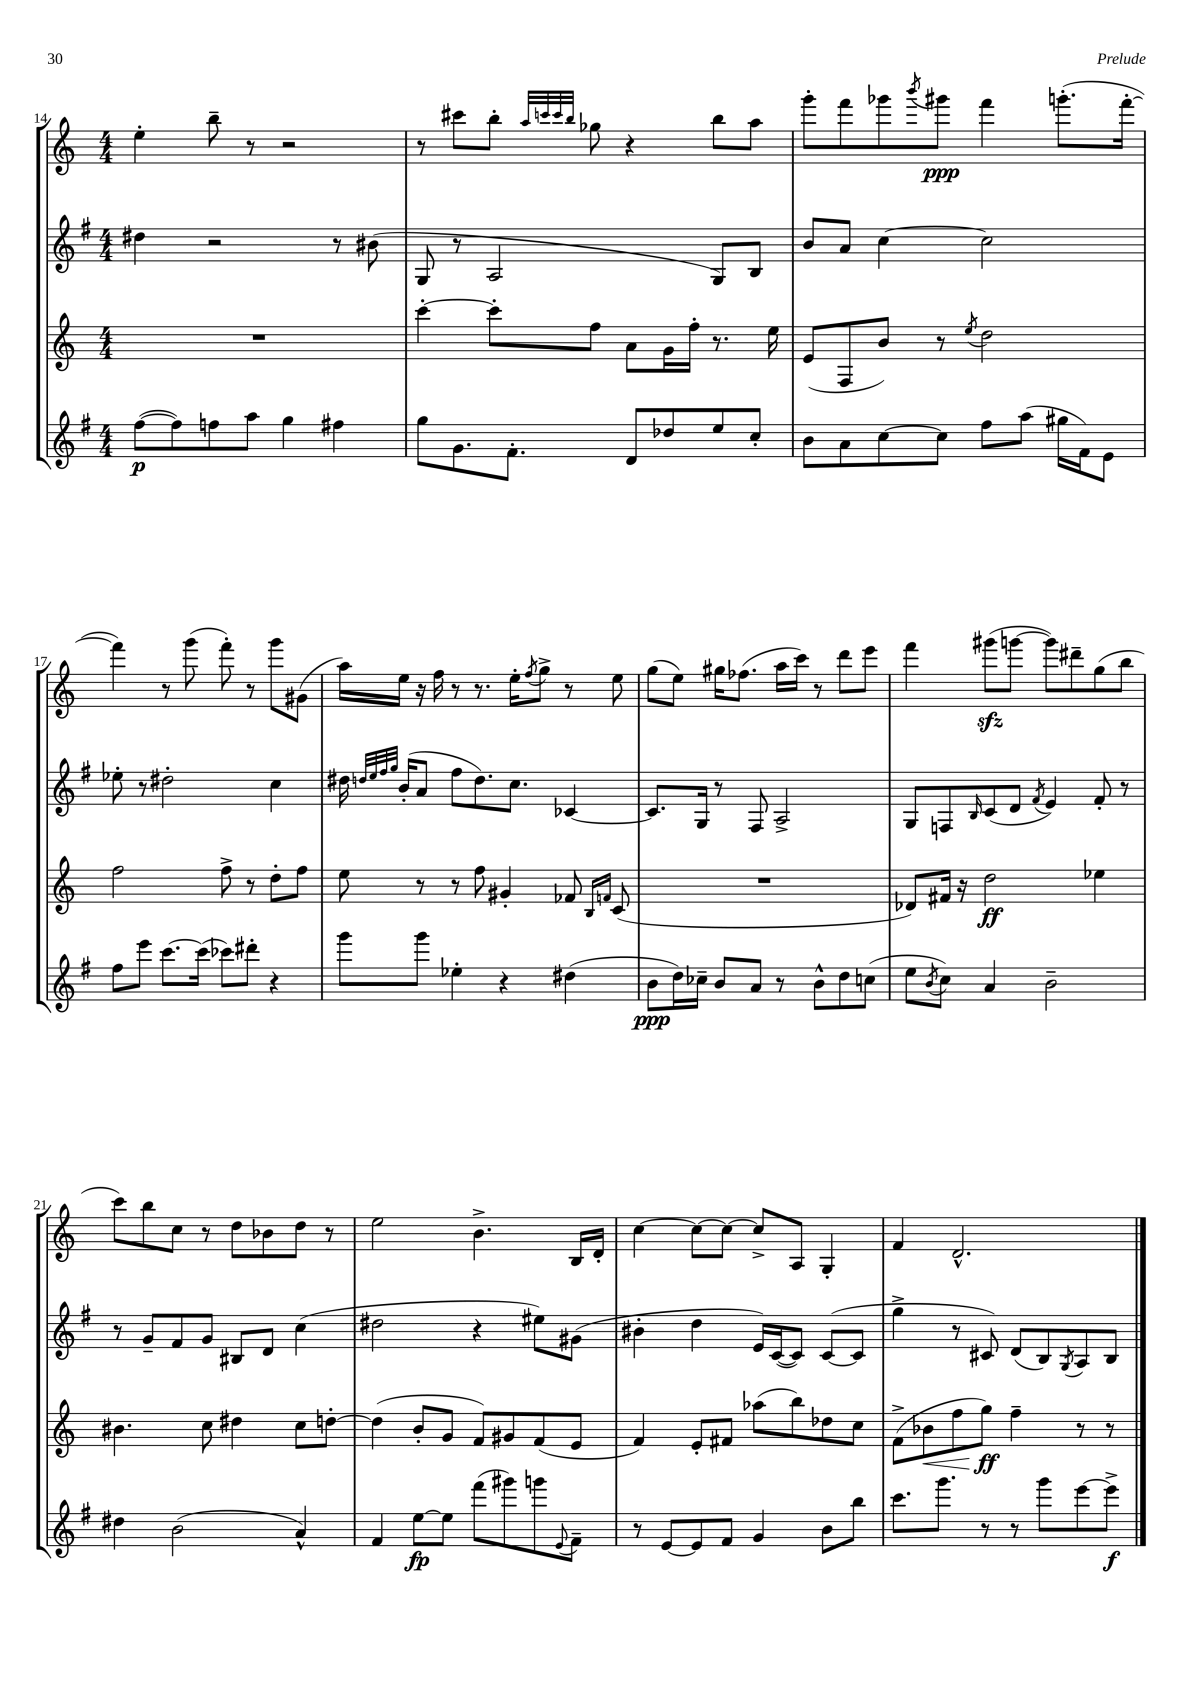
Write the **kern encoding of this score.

**kern	**dynam	**kern	**dynam	**kern	**kern	**dynam
*part4	*part4	*part3	*part3	*part2	*part1	*part1
*staff4	*staff4	*staff3	*staff3	*staff2	*staff1	*staff1
*clefG2	*	*clefG2	*	*clefG2	*clefG2	*
*k[f#]	*	*k[]	*	*k[f#]	*k[]	*
*M4/4	*	*M4/4	*	*M4/4	*M4/4	*
=14	=14	=14	=14	=14	=14	=14
([8ff#\L	p	1r	.	4dd#X\	4ee'\	.
8ff#\])	.	.	.	.	.	.
8ffn\	.	.	.	2r	8bb~\	.
8aa\J	.	.	.	.	8r	.
4gg\	.	.	.	.	2r	.
4ff#X\	.	.	.	8r	.	.
.	.	.	.	(8b#X\	.	.
=15	=15	=15	=15	=15	=15	=15
8gg\L	.	[4ccc'\	.	8G/	8r	.
8.g\	.	.	.	8r	8ccc#X\L	.
.	.	8ccc'\L]	.	2A/	8bb'\J	.
8.f#'\J	.	.	.	.	.	.
.	.	.	.	.	32qqaa/LLL	.
.	.	.	.	.	32qqcccn/	.
.	.	.	.	.	32qqccc/	.
.	.	.	.	.	32qqbb/JJJ	.
.	.	8ff\J	.	.	8gg-X\	.
8d/L	.	8a\L	.	.	4r	.
8dd-X/	.	16g\L	.	.	.	.
.	.	16ff'\JJ	.	.	.	.
8ee/	.	8.r	.	8G/L)	8bb\L	.
8cc'/J	.	.	.	8B/J	8aa\J	.
.	.	16ee\	.	.	.	.
=16	=16	=16	=16	=16	=16	=16
8b\L	.	(8e/L	.	8b/L	8ggg'\L	.
8a\	.	8F/	.	8a/J	8fff\	.
[8cc\	.	8b/J)	.	[4cc\	8ggg-X\	.
.	.	.	.	.	8qbbb/	.
8cc\J]	.	8r	.	.	8ggg#X\J	ppp
.	.	8qee/	.	.	.	.
8ff#\L	.	2dd\	.	2cc\]	4fff\	.
(8aa\J	.	.	.	.	.	.
16gg#X\LL	.	.	.	.	(8.gggn'\L	.
16f#\J)	.	.	.	.	.	.
8e\J	.	.	.	.	.	.
.	.	.	.	.	[16fff'\Jk	.
!!LO:LB:g=z
=17	=17	=17	=17	=17	=17	=17
8ff#\L	.	2ff\	.	8ee-X'\	4fff\])	.
8eee\J	.	.	.	8r	.	.
[8.ccc\L	.	.	.	2dd#X'\	8r	.
.	.	.	.	.	(8ggg\	.
(16ccc\Jk]	.	.	.	.	.	.
8ccc-X\L)	.	8ff^\	.	.	8fff'\)	.
8ddd#X'\J	.	8r	.	.	8r	.
4r	.	8dd'\L	.	4cc\	8ggg\L	.
.	.	8ff\J	.	.	(8g#X\J	.
=18	=18	=18	=18	=18	=18	=18
8ggg\L	.	8ee\	.	16dd#X\	16aa\LL)	.
.	.	.	.	32qqddn/LLL	.	.
.	.	.	.	32qqee/	.	.
.	.	.	.	32qqff#/	.	.
.	.	.	.	32qqgg/JJJ	.	.
.	.	.	.	(16b'/KL	16ee\JJ	.
8ggg\J	.	8r	.	8a/J	16r	.
.	.	.	.	.	16ff\	.
4ee-X'\	.	8r	.	8ff#\L	8r	.
.	.	8ff\	.	8.dd\)	8.r	.
4r	.	4g#X'/	.	.	.	.
.	.	.	.	8.cc\J	16ee'\KL	.
.	.	.	.	.	8qff/	.
.	.	.	.	.	8gg^\J	.
(4dd#X\	.	8f-X/	.	[4c-X/	8r	.
.	.	16qqB/LL	.	.	.	.
.	.	16qqfn/JJ	.	.	.	.
.	.	(8c/	.	.	8ee\	.
=19	=19	=19	=19	=19	=19	=19
8b\L	ppp	1r	.	8.c-/L]	(8gg\L	.
16dd\L)	.	.	.	.	8ee\J)	.
16cc-X~\JJ	.	.	.	16G/Jk	.	.
8b/L	.	.	.	8r	16gg#X\KL	.
.	.	.	.	.	(8.ff-X\J	.
8a/J	.	.	.	8F#/	.	.
8r	.	.	.	2A^/	16aa\LL	.
.	.	.	.	.	16ccc\JJ)	.
8b^^\L	.	.	.	.	8r	.
8dd\	.	.	.	.	8ddd\L	.
(8ccn\J	.	.	.	.	8eee\J	.
=20	=20	=20	=20	=20	=20	=20
8ee\L	.	8d-X/L)	.	8G/L	4fff\	.
8qb/	.	.	.	.	.	.
8cc\J)	.	16f#X/Jk	.	8Fn/	.	.
.	.	16r	.	.	.	.
.	.	.	.	16qqB/	.	.
4a/	.	2dd\	ff	(8c/	(8ggg#Xzz\L	.
.	.	.	.	8d/J	[8gggn\J	.
.	.	.	.	8qf#/	.	.
2b~\	.	.	.	4e/)	8ggg\L])	.
.	.	.	.	.	8ddd#X~\	.
.	.	4ee-X\	.	8f#'/	(8gg\	.
.	.	.	.	8r	8bb\J	.
!!LO:LB:g=z
=21	=21	=21	=21	=21	=21	=21
4dd#X\	.	4.b#X\	.	8r	8ccc\L)	.
.	.	.	.	8g~/L	8bb\	.
(2b\	.	.	.	8f#/	8cc\J	.
.	.	8cc\	.	8g/J	8r	.
.	.	4dd#X\	.	8B#X/L	8dd\L	.
.	.	.	.	8d/J	8b-X\	.
4a^^/)	.	8cc\L	.	(4cc\	8dd\J	.
.	.	[8ddn'\J	.	.	8r	.
=22	=22	=22	=22	=22	=22	=22
4f#/	.	(4dd\]	.	2dd#X\	2ee\	.
[8ee\L	fp	8b'/L	.	.	.	.
8ee\J]	.	8g/J	.	.	.	.
(8fff#\L	.	8f/L)	.	4r	4.b^\	.
8ggg#X\)	.	8g#X/	.	.	.	.
8gggn\	.	(8f/	.	8ee#X\L)	.	.
8qqe/	.	.	.	.	.	.
8f#~\J	.	8e/J	.	(8g#X\J	16B/LL	.
.	.	.	.	.	16d'/JJ	.
=23	=23	=23	=23	=23	=23	=23
8r	.	4f/)	.	4b#X'\	[4cc\	.
[8e/L	.	.	.	.	.	.
8e/]	.	8e'/L	.	4dd\	8cc\L_	.
8f#/J	.	8f#X/J	.	.	8cc\J_	.
4g/	.	(8aa-X\L	.	16e/LL)	8cc^/L]	.
.	.	.	.	([16c/J	.	.
.	.	8bb\)	.	8c/J])	8A/J	.
8b\L	.	8dd-X\	.	([8c/L	4G'/	.
8bb\J	.	8cc\J	.	8c/J]	.	.
=24	=24	=24	=24	=24	=24	=24
8.ccc\L	.	(8f^\L	.	4gg^\	4f/	.
!	!	!	!LO:HP:b	!	!	!
.	.	8b-X\	<	.	.	.
8.ggg\J	.	.	.	.	.	.
.	.	8ff\	.	8r	2.d^^/	.
8r	.	8gg\J)	ff	8c#X/)	.	.
8r	.	4ff~\	[	(8d/L	.	.
8ggg\L	.	.	.	8B/)	.	.
.	.	.	.	8qG/	.	.
[8eee\	.	8r	.	8A/	.	.
8eee^\J]	f	8r	.	8B/J	.	.
==	==	==	==	==	==	==
*-	*-	*-	*-	*-	*-	*-
